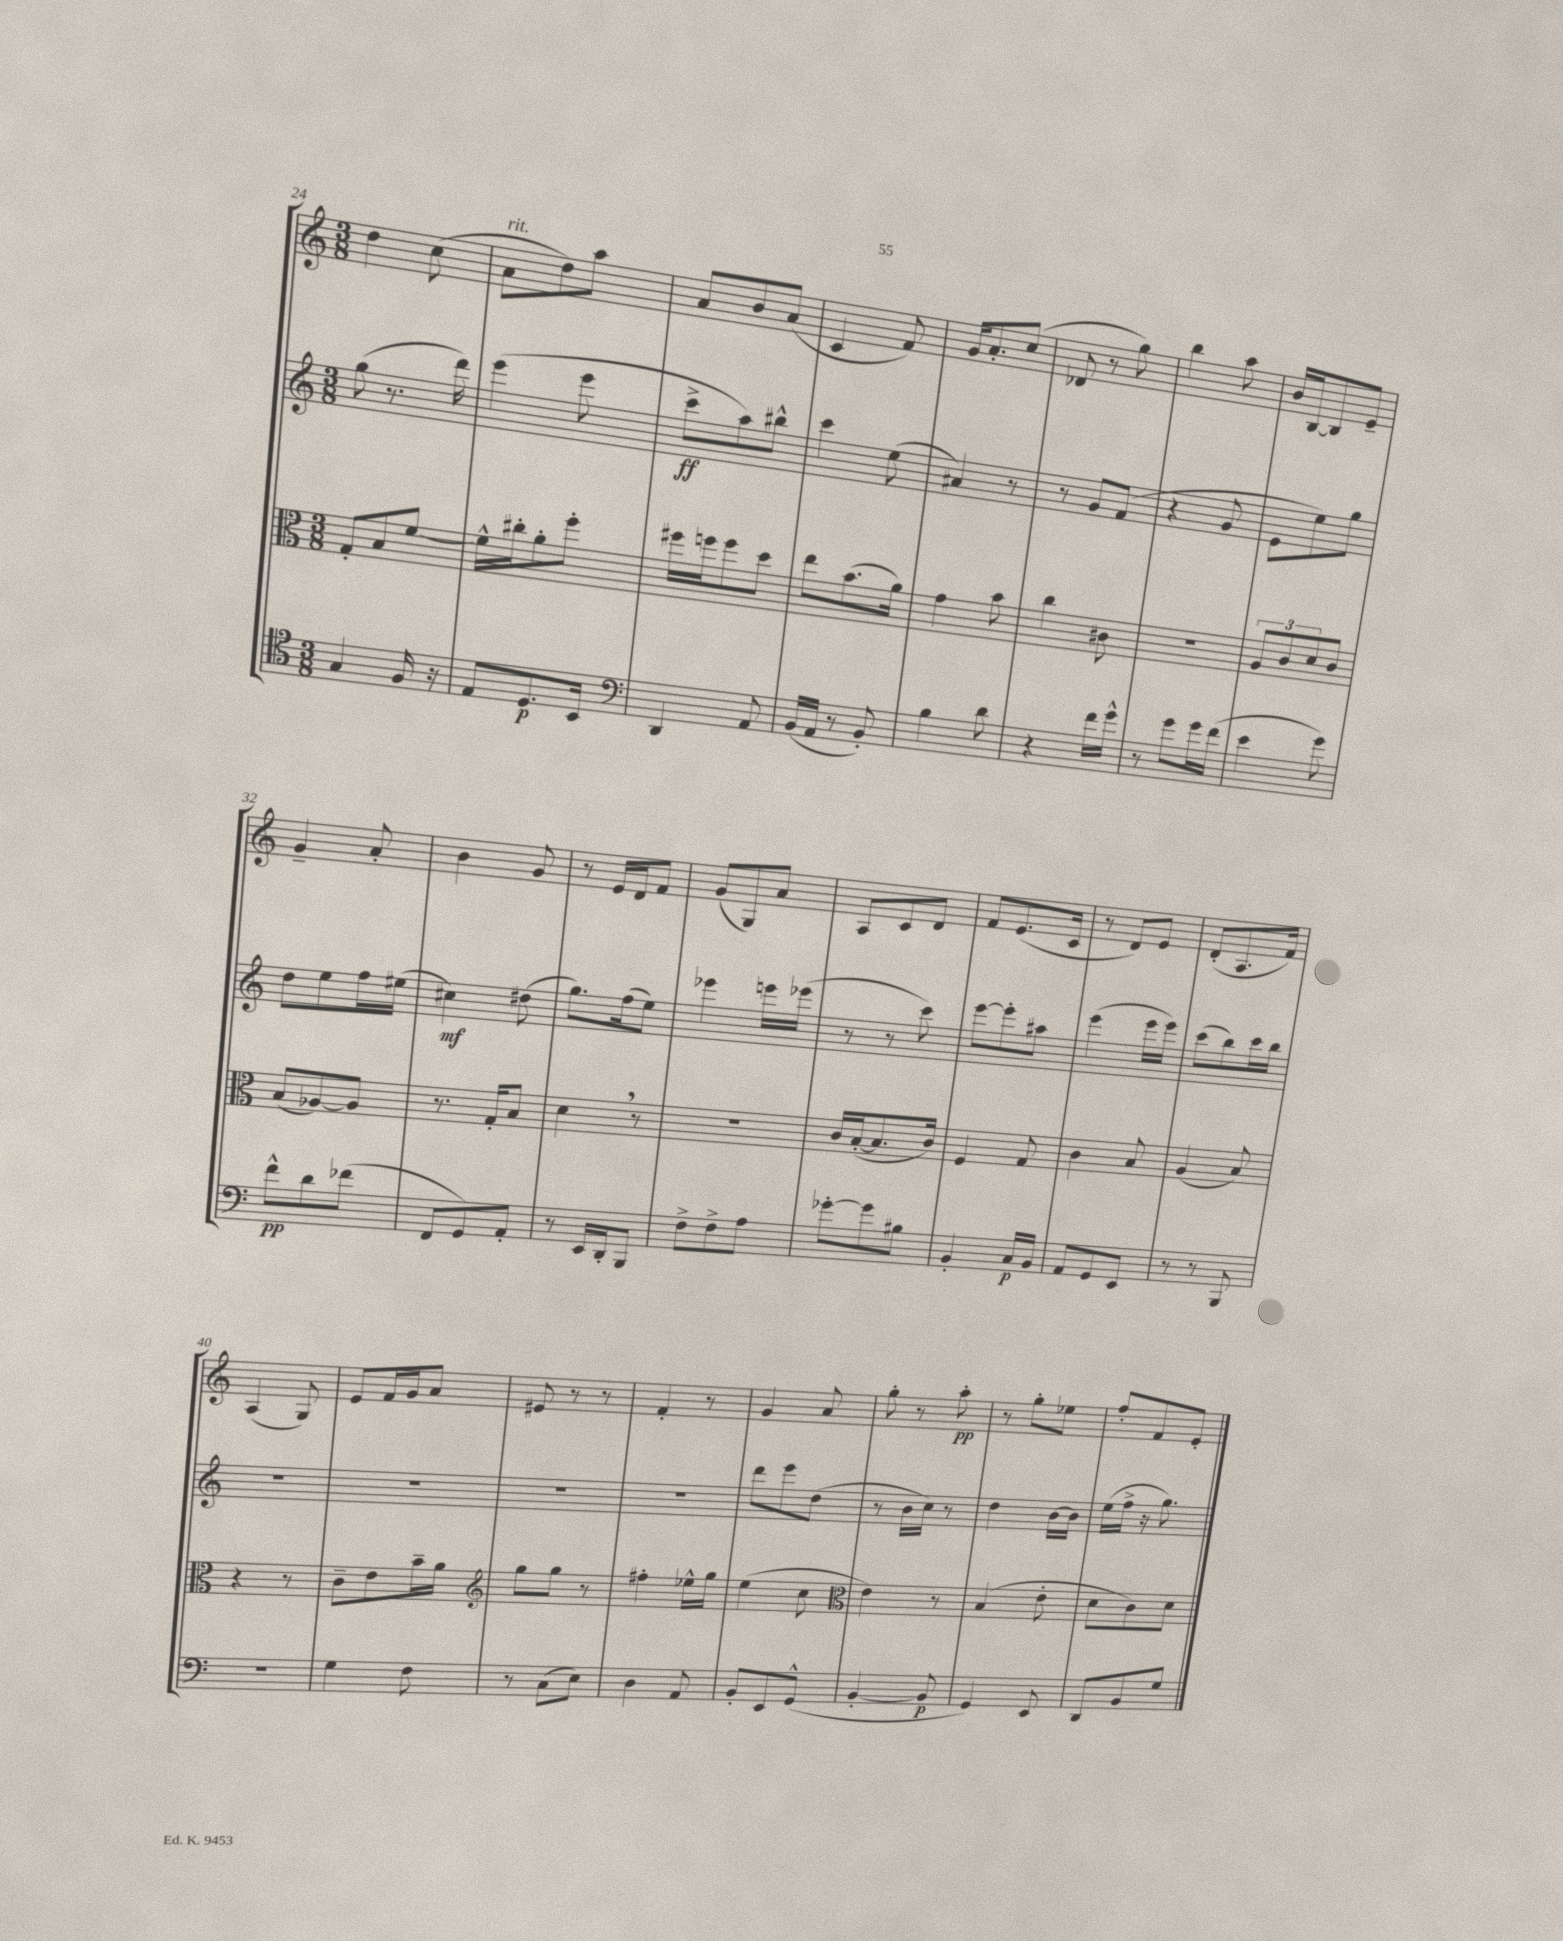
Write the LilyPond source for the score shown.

<<
\new StaffGroup <<
\new Staff = "s0" {
    \clef treble \key c \major \numericTimeSignature \time 3/8
    d''4 c''8( |
    a'8^\markup { \italic "rit." } d''8) a''8 |
    a'8 b'8 a'8( |
    c'4 f'8) |
    g'16 a'8.-. c''8( |
    des'8 r8 g''8) |
    b''4 a''8 |
    b'16 b16~ b8 e'8-- |
    g'4-- a'8-. |
    b'4 g'8 |
    r8 e'16 d'16 f'8 |
    g'8( g8) a'8 |
    a8 c'8 d'8 |
    f'8 e'8.( c'16 |
    r8 d'8) e'8 |
    d'8-.( a8. f'16) |
    a4( g8) |
    e'8 f'16 g'16 a'8 |
    eis'8 r8 r8 |
    f'4-. r8 |
    g'4 a'8 |
    g''8-. r8 a''8-.\pp |
    r8 g''8-. ees''8 |
    f''8-. f'8 e'8-. \bar "|." |
}
\new Staff = "s1" {
    \clef treble \key c \major \numericTimeSignature \time 3/8
    g''8( r8. d'''16) |
    e'''4( e'''8 |
    c'''8->\ff a''8) bis''8-^ |
    c'''4 e''8( |
    ais'4) r8 |
    r8 g'8 f'8( |
    r4 g'8 |
    e'8 e''8) g''8 |
    d''8 e''8 f''16 eis''16( |
    cis''4\mf) dis''8( |
    g''8.) f''16( e''8) |
    ees'''4 e'''16 ees'''16( |
    r8 r8 c'''8) |
    e'''8~ e'''8-. ais''8 |
    e'''4( e'''16 e'''16) |
    c'''8( b''8) c'''16 b''16 |
    R4. |
    R4. |
    R4. |
    R4. |
    d'''8 e'''8 d''8( |
    r8 b'16 c''16) r8 |
    d''4 b'16~ b'16 |
    e''16( f''16-> r16 g''8.) \bar "|." |
}
\new Staff = "s2" {
    \clef alto \key c \major \numericTimeSignature \time 3/8
    g8-. b8 f'8~ |
    f'16-^ cis''16-. a'8-. f''8-. |
    fis''16 f''16 f''8 d''8 |
    e''8 b'8.( a'16) |
    g'4 b'8 |
    c''4 cis'8 |
    r4. |
    \tuplet 3/2 { a8 c'8 d'8 } c'8 |
    b8( aes8~) aes8 |
    r8. g16-. b8 |
    d'4 \breathe r8 |
    R4. |
    c'16 b16~-.( b8. c'16) |
    f4 g8 |
    c'4 b8 |
    a4( b8) |
    r4 r8 |
    c'8-- e'8 b'16-- a'16 |
    \clef treble g''8 g''8 r8 |
    fis''4-. ees''16-^ g''16 |
    e''4( c''8 |
    \clef alto e'4) r8 |
    b4( e'8-. |
    d'8 c'8) d'8 \bar "|." |
}
\new Staff = "s3" {
    \clef tenor \key c \major \numericTimeSignature \time 3/8
    g4 f16 r16 |
    e8 d8.\p b,16 |
    \clef bass d,4 a,8 |
    b,16( a,16 r8 b,8-.) |
    b4 d'8 |
    r4 f'16 g'16-^ |
    r8 g'8 g'16 f'16( |
    e'4 g'8) |
    f'8-^\pp d'8 fes'8( |
    f,8 g,8) a,8-. |
    r8 e,16 d,16-. b,,8 |
    f8-> f8-> a8 |
    ges'8~-. ges'8 bis8 |
    b,4-. c16\p b,16 |
    a,8 g,8 e,8 |
    r8 r8 b,,8 |
    R4. |
    g4 f8 |
    r8 c8( e8) |
    d4 a,8 |
    b,8-. e,8 g,8-^( |
    b,4~-. b,8\p |
    g,4) e,8 |
    d,8 b,8 g8 \bar "|." |
}
>>
>>
\layout { \context { \Score currentBarNumber = #24 } }
